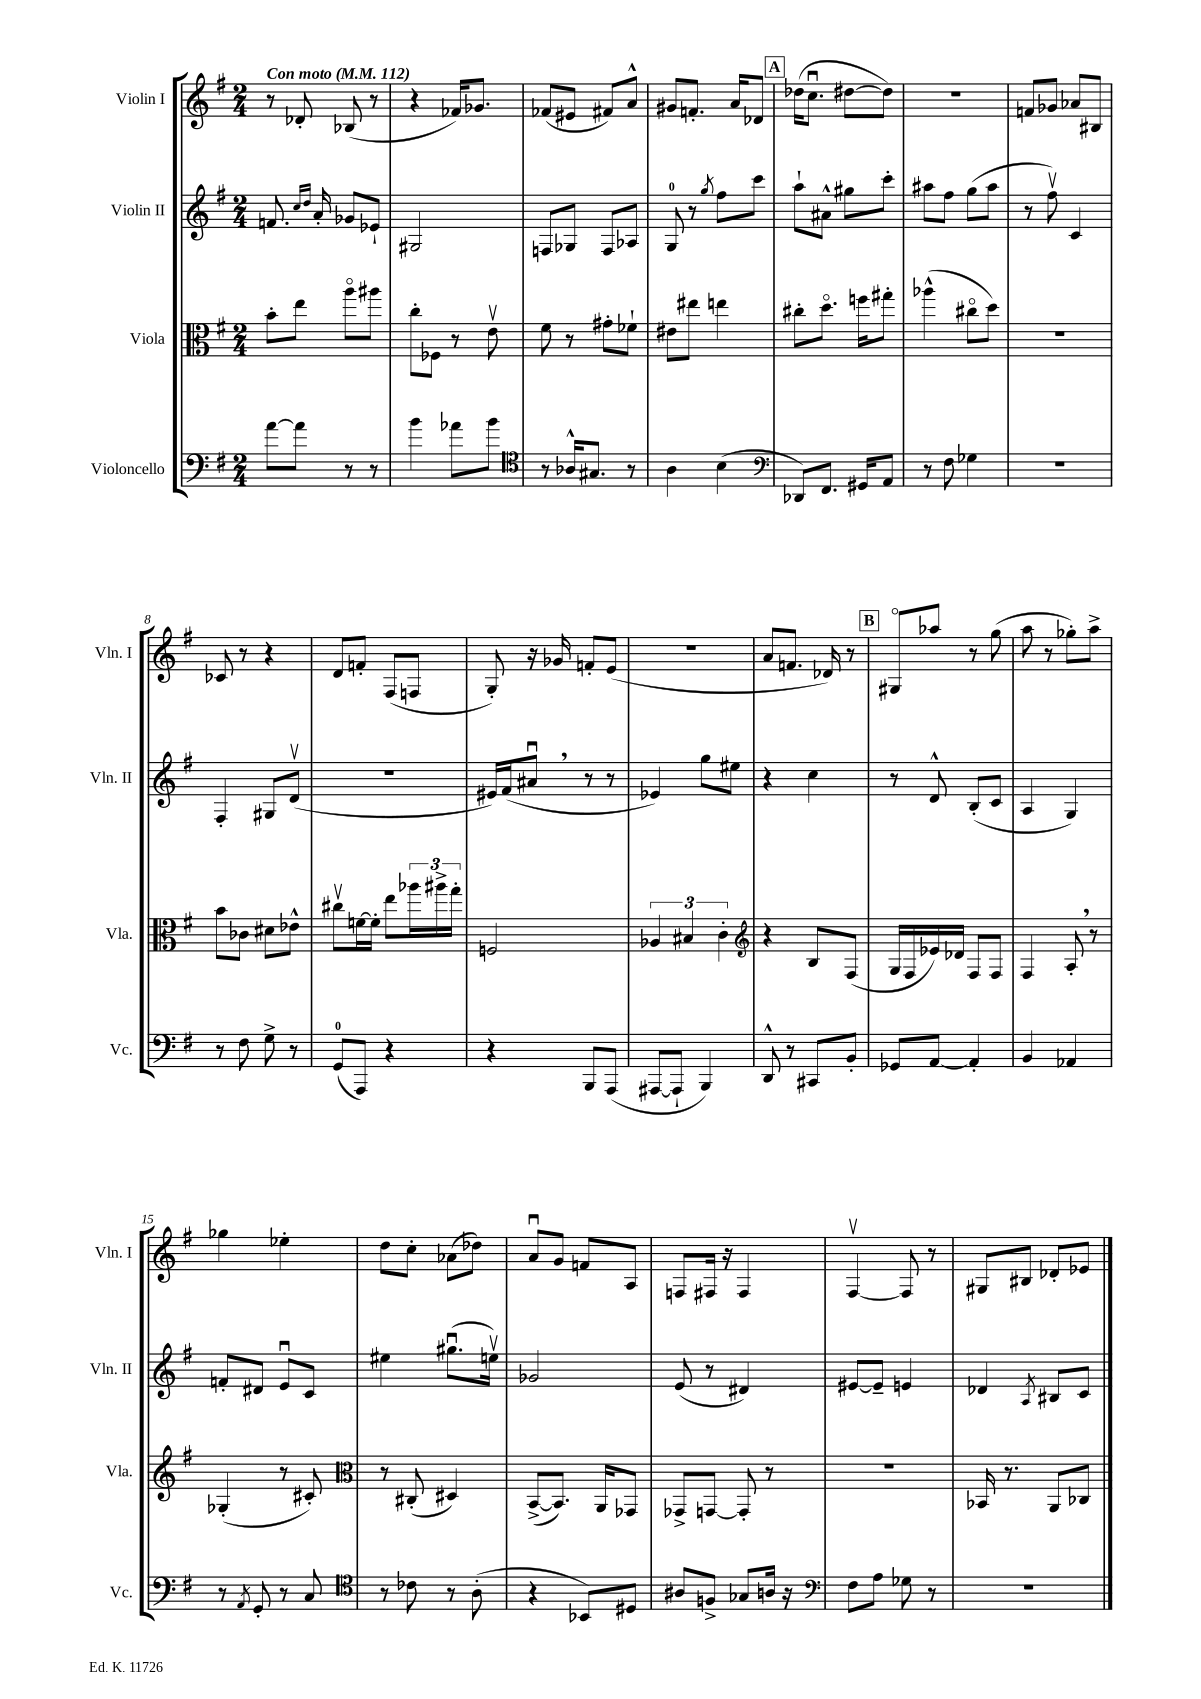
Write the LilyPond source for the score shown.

<<
\new StaffGroup <<
\new Staff = "s0" \with { instrumentName = "Violin I" shortInstrumentName = "Vln. I" } {
    \clef treble \key g \major \numericTimeSignature \time 2/4 \tempo "Con moto" 4 = 112
    r8 des'8-. bes8( r8 |
    r4 fes'16) ges'8. |
    fes'8( eis'8 fis'8) a'8-^ |
    gis'8 f'8.-. a'16 des'8 |
    \mark \markup { \box "A" } des''16( c''8.\downbow dis''8~ dis''8) |
    R2 |
    f'8 ges'8 aes'8 bis8 |
    ces'8 r8 r4 |
    d'8 f'8-. fis8( f8 |
    g8-.) r16 ges'16 f'8-. e'8( |
    R2 |
    a'8 f'8. des'16) r8 |
    \mark \markup { \box "B" } gis8\flageolet aes''8 r8 g''8( |
    a''8 r8 ges''8-.) a''8-> |
    ges''4 ees''4-. |
    d''8 c''8-. aes'8( des''8) |
    a'8\downbow g'8 f'8 a8 |
    f8 fis16 r16 fis4 |
    fis4~\upbow fis8 r8 |
    gis8 bis8 des'8-. ees'8 \bar "|." |
}
\new Staff = "s1" \with { instrumentName = "Violin II" shortInstrumentName = "Vln. II" } {
    \clef treble \key g \major \numericTimeSignature \time 2/4
    f'8. \grace { c''16 d''16 } a'16-. ges'8 ees'8-! |
    gis2 |
    f8 ges8 f8 aes8 |
    g8-0 r8 \acciaccatura { g''8 } fis''8 c'''8 |
    \mark \markup { \box "A" } a''8-! ais'8-^ gis''8 c'''8-. |
    ais''8 fis''8 g''8( ais''8 |
    r8 fis''8\upbow) c'4 |
    fis4-. gis8 d'8\upbow( |
    R2 |
    eis'16) fis'16( ais'8\downbow \breathe r8 r8 |
    ees'4) g''8 eis''8 |
    r4 c''4 |
    \mark \markup { \box "B" } r8 d'8-^ b8-.( c'8 |
    a4 g4) |
    f'8-. dis'8 e'8\downbow c'8 |
    eis''4 gis''8.\downbow( e''16\upbow) |
    ges'2 |
    e'8( r8 dis'4) |
    eis'8~ eis'8-- e'4 |
    des'4 \acciaccatura { a8 } bis8 c'8 \bar "|." |
}
\new Staff = "s2" \with { instrumentName = "Viola" shortInstrumentName = "Vla." } {
    \clef alto \key g \major \numericTimeSignature \time 2/4
    b'8-. e''8 a''8\flageolet ais''8 |
    c''8-. fes8 r8 e'8\upbow |
    fis'8 r8 gis'8-. fes'8-! |
    eis'8 eis''8 e''4 |
    \mark \markup { \box "A" } cis''8-. d''8.\flageolet f''16 gis''8-. |
    aes''4-^( cis''8\flageolet d''8) |
    R2 |
    b'8 ces'8 dis'8 ees'8-^ |
    cis''8\upbow f'16~ f'16-. e''8 \tuplet 3/2 { aes''16 ais''16-> g''16-. } |
    f2 |
    \tuplet 3/2 { aes4 bis4 c'4-. } |
    \clef treble r4 b8 fis8( |
    \mark \markup { \box "B" } g16 fis16 ees'16) des'16 fis8 fis8 |
    fis4 a8-. \breathe r8 |
    ges4-.( r8 cis'8-.) |
    \clef alto r8 cis8-.( dis4) |
    b,8~->( b,8.) a,16 ges,8 |
    ges,8-> g,8~ g,8-. r8 |
    R2 |
    bes,16 r8. a,8 ces8 \bar "|." |
}
\new Staff = "s3" \with { instrumentName = "Violoncello" shortInstrumentName = "Vc." } {
    \clef bass \key g \major \numericTimeSignature \time 2/4
    a'8~ a'8 r8 r8 |
    b'4 aes'8 b'8 |
    \clef tenor r8 aes16-^ gis8. r8 |
    a4 b4( |
    \mark \markup { \box "A" } \clef bass des,8) fis,8. gis,16 a,8 |
    r8 fis8 ges4 |
    R2 |
    r8 fis8 g8-> r8 |
    g,8-0( a,,8) r4 |
    r4 b,,8 a,,8( |
    ais,,8~ ais,,8-! b,,4) |
    d,8-^ r8 cis,8 b,8-. |
    \mark \markup { \box "B" } ges,8 a,8~ a,4-. |
    b,4 aes,4 |
    r8 \acciaccatura { a,8 } g,8-. r8 c8 |
    \clef tenor r8 ces'8 r8 a8-.( |
    r4 bes,8) dis8 |
    ais8 f8-> ges8 a16 r16 |
    \clef bass fis8 a8 ges8 r8 |
    R2 \bar "|." |
}
>>
>>
